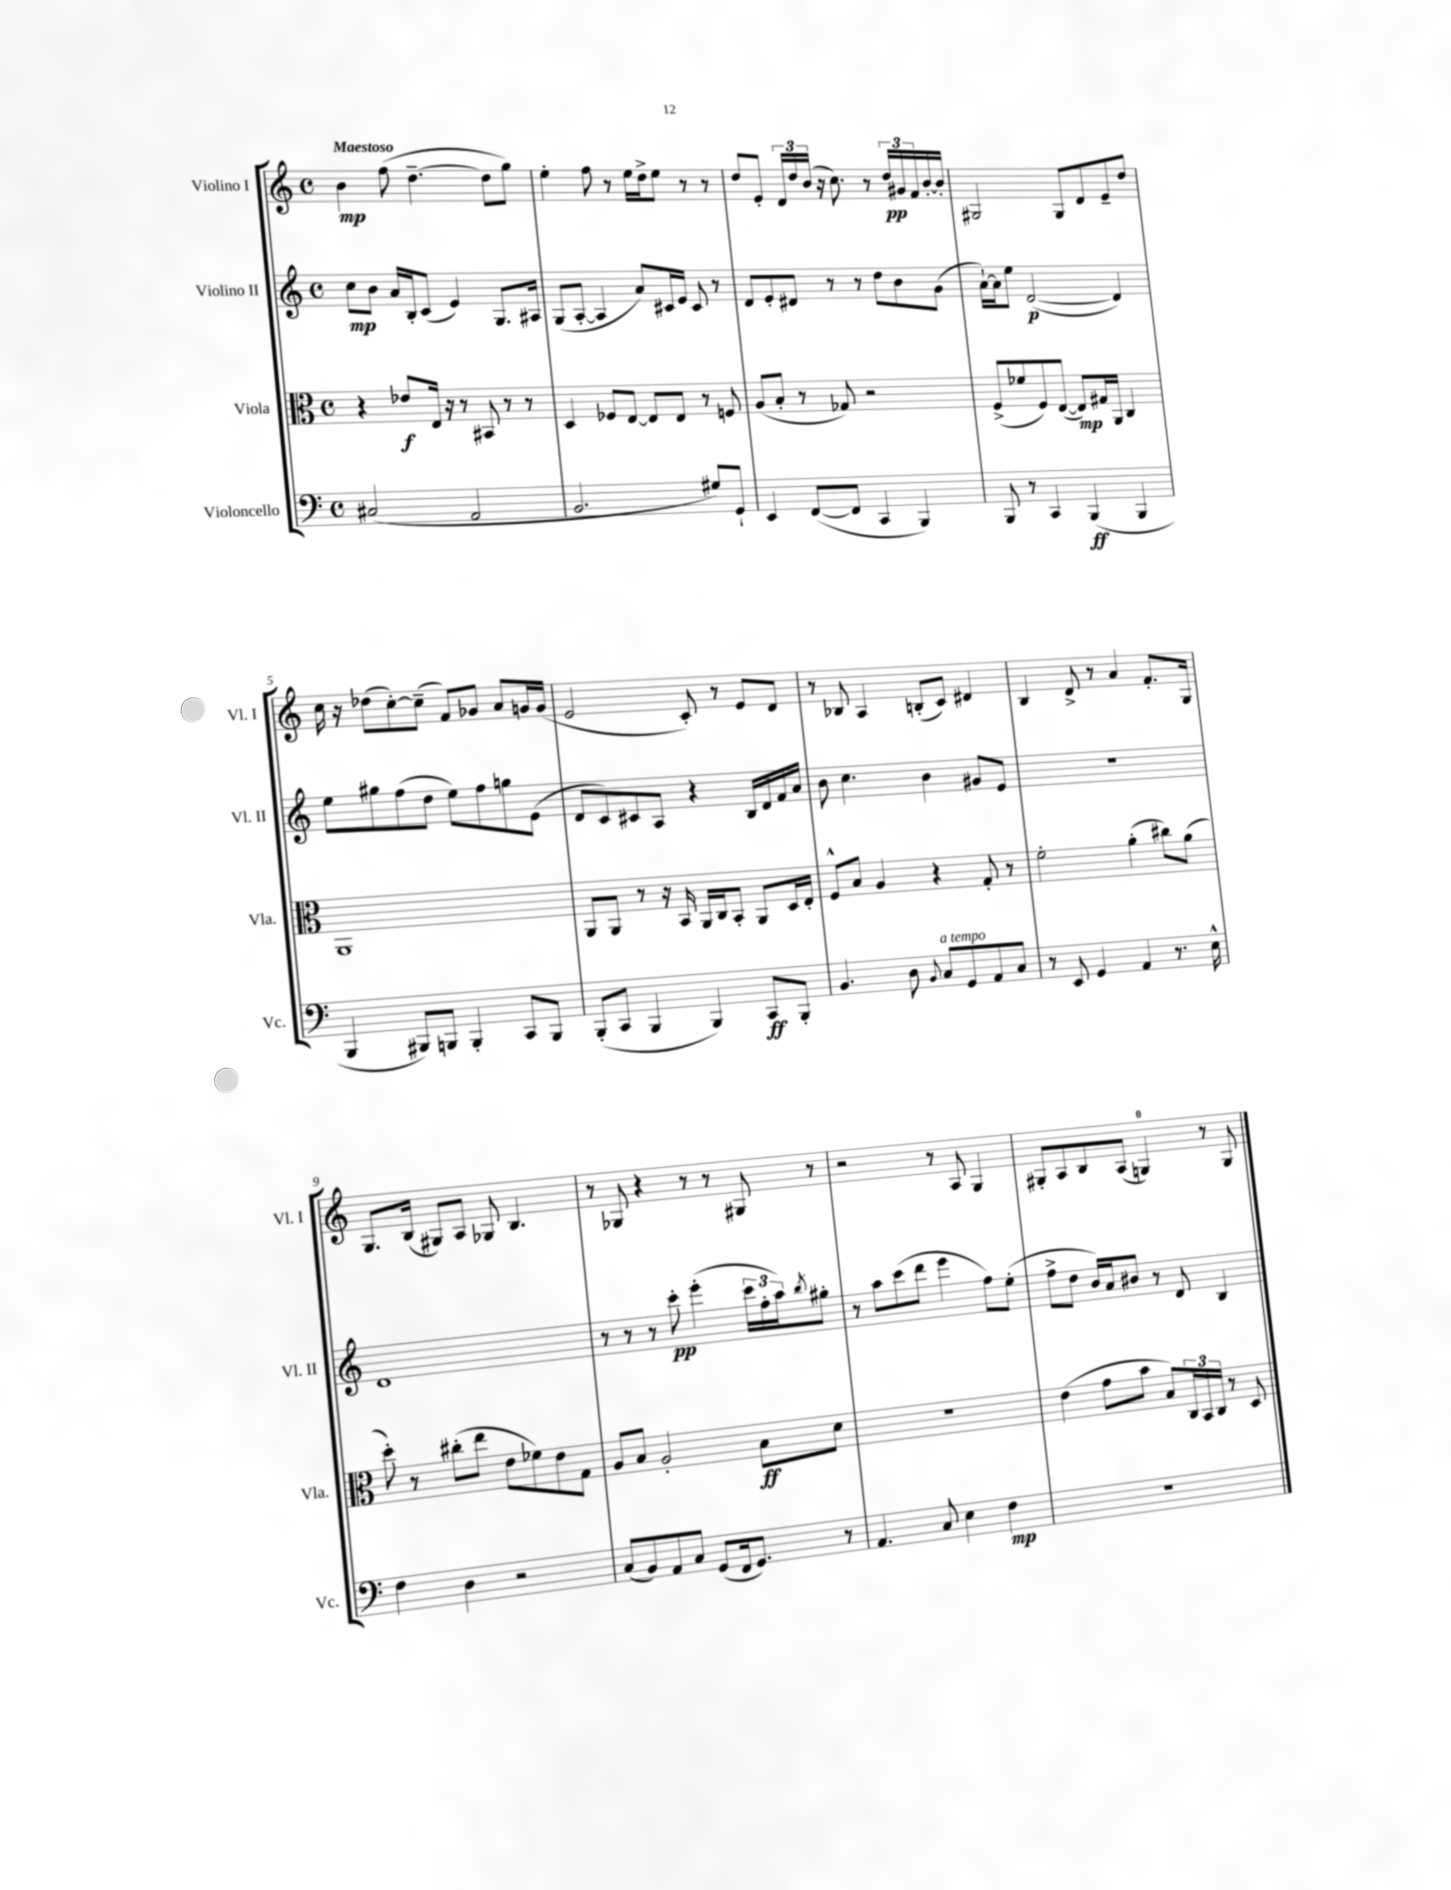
<<
\new StaffGroup <<
\new Staff = "s0" \with { instrumentName = "Violino I" shortInstrumentName = "Vl. I" } {
    \clef treble \key c \major \defaultTimeSignature \time 4/4 \tempo "Maestoso"
    b'4\mp f''8( d''4.~-- d''8 g''8) |
    e''4-. f''8 r8 e''16 d''16-> e''8 r8 r8 |
    d''8 e'8-. \tuplet 3/2 { d'16 d''16 b'16( } r16 c''8.) r8 \tuplet 3/2 { d''16\pp gis'16 f'16 } b'16~-. b'16-. |
    gis2 gis8 d'8 e'8-- d''8 |
    c''16 r16 des''8( c''8~-.) c''8--( f'8) ges'8 a'8 g'16 g'16( |
    e'2 c'8-.) r8 e'8 d'8 |
    r8 bes8 a4 b8-.( c'8) dis'4 |
    b4 d'8-> r8 a'4 f'8.-. g16 |
    g8. b16( gis8) a8 ges8 b4. |
    r8 ges8 r4 r8 r8 gis8 r8 |
    r2 r8 a8 g4 |
    gis8-. a8 b8 a8( g4-0) r8 g8 \bar "|." |
}
\new Staff = "s1" \with { instrumentName = "Violino II" shortInstrumentName = "Vl. II" } {
    \clef treble \key c \major \defaultTimeSignature \time 4/4
    c''8\mp b'8 a'16 b16-. c'8( e'4) g8. ais16 |
    g8( a8~-. a4 a'8) cis'16 e'16 cis'8 r8 |
    d'8 e'8-. dis'8 r8 r8 d''8 b'8 g'8( |
    a'16~-!) a'16 e''8 d'2~\p( d'4) |
    e''8 gis''8 f''8( d''8 e''8) f''8 g''8 e'8( |
    d'8 c'8) cis'8 a8 r4 b16 d'16 f'16 a'16 |
    b'8 c''4. b'4 gis'8 e'8 |
    r1 |
    d'1 |
    r8 r8 r8 c'''8-.\pp e'''4-.( \tuplet 3/2 { c'''16 f''16-. a''16) } \acciaccatura { b''8 } gis''8-. |
    r8 a''8 c'''8( d'''8 e'''4 f''8) e''8-.( |
    f''8-> d''8 b'16) a'16 bis'8 r8 d'8 b4 \bar "|." |
}
\new Staff = "s2" \with { instrumentName = "Viola" shortInstrumentName = "Vla." } {
    \clef alto \key c \major \defaultTimeSignature \time 4/4
    r4 ees'8\f e16 r16 r8 bis,8 r8 r8 |
    d4 fes8 e8~ e8 e8 r8 f8 |
    a8( b8-. r8 ges8) r2 |
    f8->( fes'8 f8) e8~( e8\mp) gis16 a,16 c4 |
    a,1 |
    a,8 a,8 r8 r16 b,16 a,16 c16 b,8-. a,8 d16 e16-. |
    f8-^ b8 a4 r4 g8-. r8 |
    f'2-. a'4-.( cis''8) a'8( |
    d''8-.) r8 cis''8-.( e''8 e'8 fes'8) e'8 g8 |
    a8 b8 a2-. b8\ff d'8 |
    R1 |
    e'4( g'8 b'8 b8) \tuplet 3/2 { c16 b,16 c16 } r8 d8 \bar "|." |
}
\new Staff = "s3" \with { instrumentName = "Violoncello" shortInstrumentName = "Vc." } {
    \clef bass \key c \major \defaultTimeSignature \time 4/4
    cis2( a,2 |
    b,2. gis8) g,8-! |
    e,4 f,8~( f,8 c,4 b,,4) |
    b,,8 r8 c,4 b,,4\ff( b,,4 |
    b,,4 bis,,8) b,,8 b,,4-. c,8 b,,8 |
    b,,8-.( c,8 b,,4 b,,4) c,8\ff b,,8-. |
    b,4. d8 \appoggiatura { b,8 } c8^\markup { \italic "a tempo" } g,8 a,8 c8 |
    r8 e,8 g,4 a,4 r8. e16-^ |
    f4 d4 r2 |
    c8( b,8) a,8 c8 g,8( f,16 g,8.) r8 |
    a,4. c8 e4 f4\mp |
    R1 \bar "|." |
}
>>
>>
